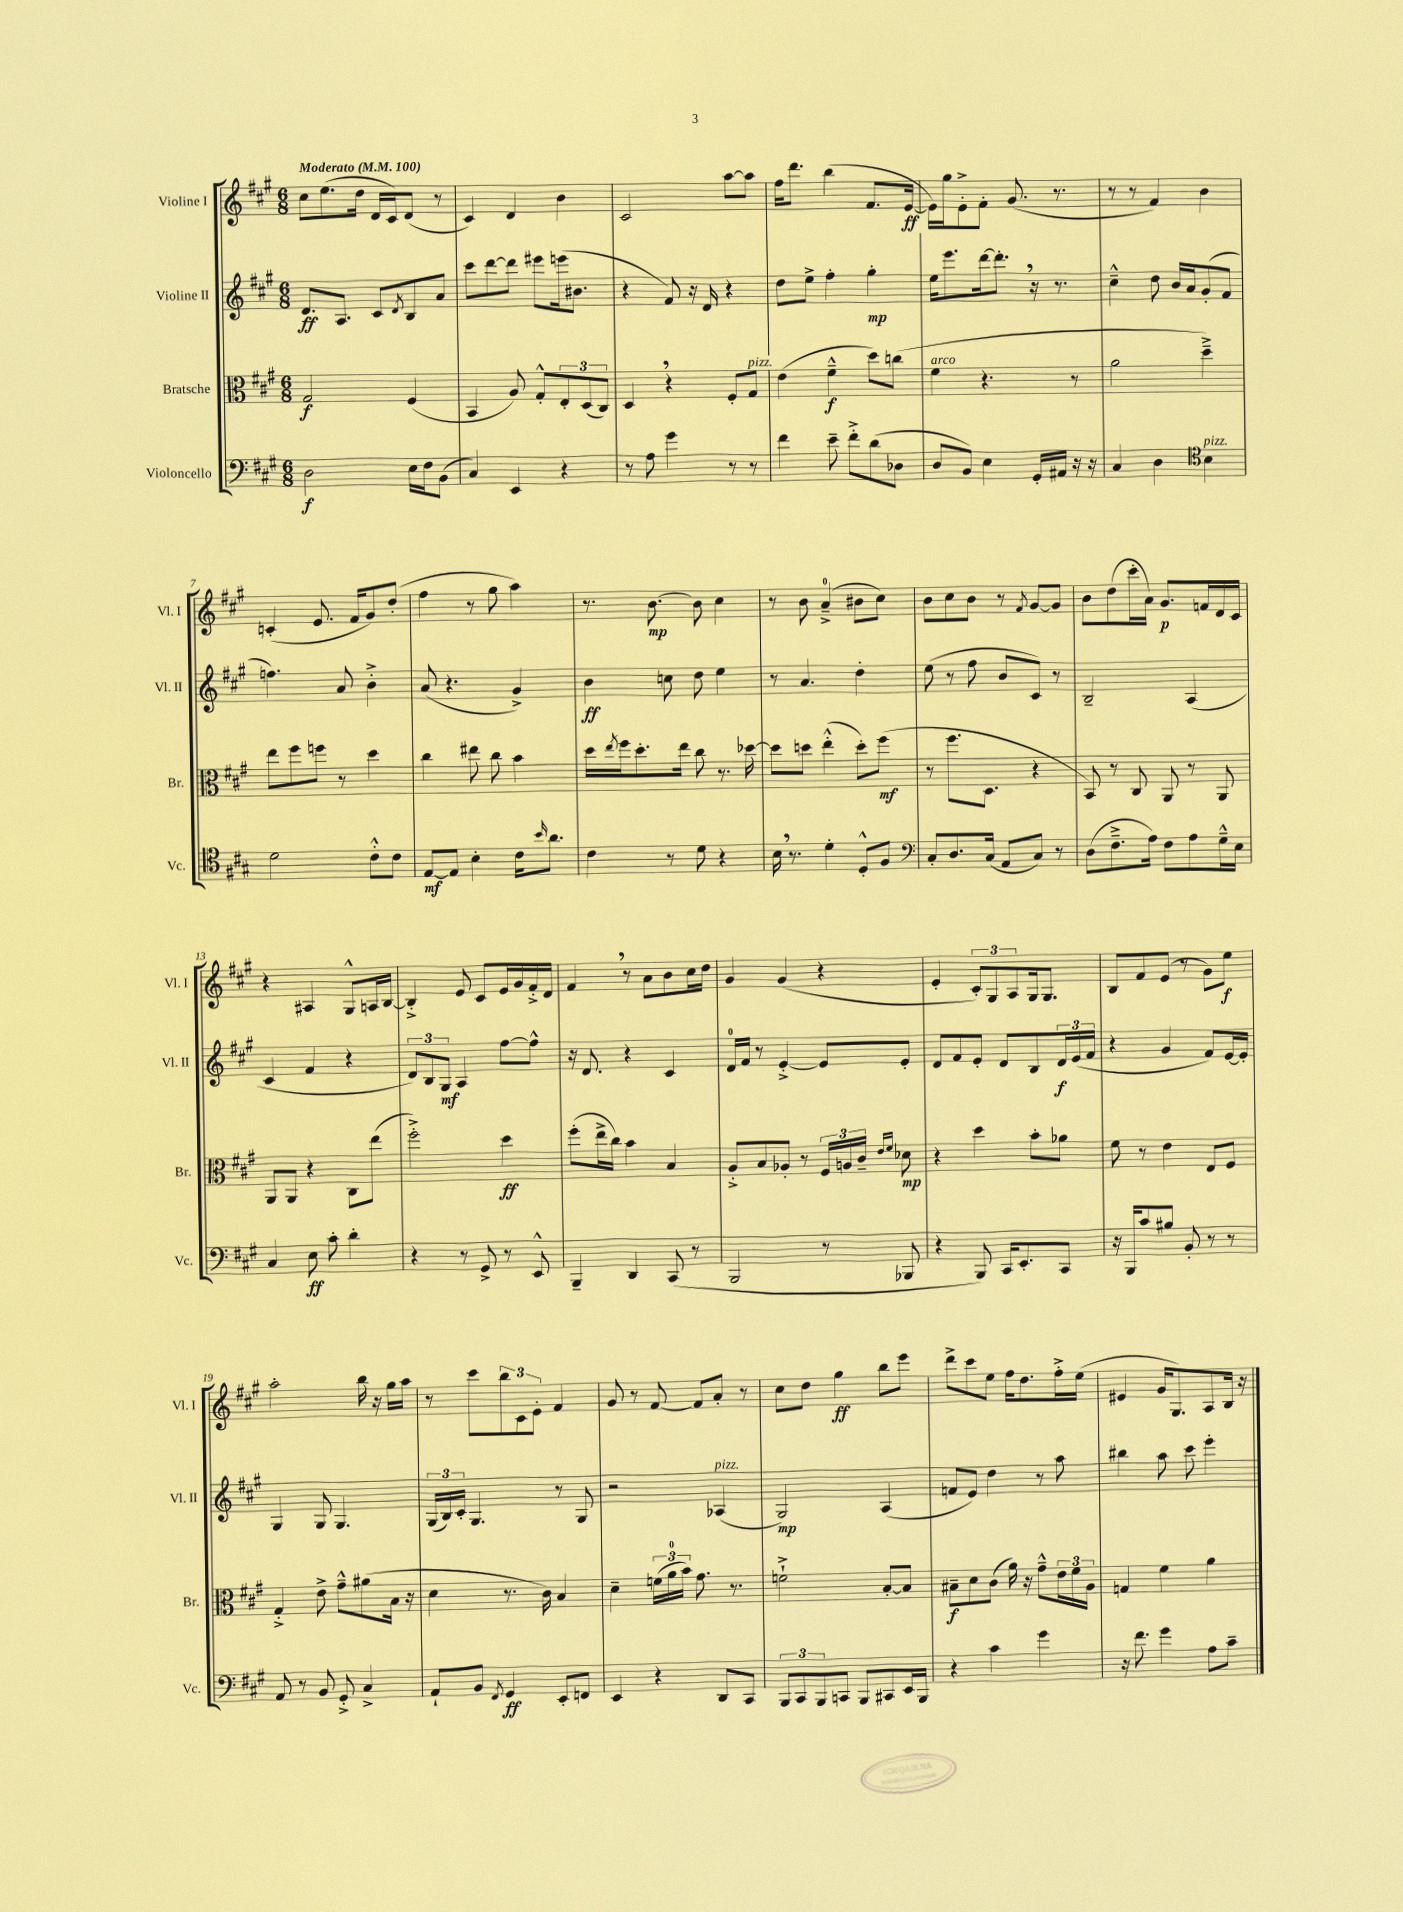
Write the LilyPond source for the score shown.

<<
\new StaffGroup <<
\new Staff = "s0" \with { instrumentName = "Violine I" shortInstrumentName = "Vl. I" } {
    \clef treble \key a \major \numericTimeSignature \time 6/8 \tempo "Moderato" 4 = 100
    cis''8 e''8.( d''16 d'16 cis'16) d'8( r8 |
    cis'4) d'4 b'4 |
    cis'2 a''8~ a''8 |
    fis''16 d'''8. b''4( fis'8. e'16~\ff |
    e'16) gis''16 e'8-.-> fis'8-. gis'8.( r8. |
    r8 r8 fis'4) b'4 |
    c'4-.( e'8. fis'16 gis'8) d''8-.( |
    fis''4 r8 gis''8 a''4) |
    r8. b'8.~\mp b'8 cis''4 |
    r8 b'8 a'4-0--->( bis'8 cis''8) |
    b'8 cis''8 b'8 r8 \acciaccatura { fis'8 } gis'8~ gis'8 |
    b'8 d''8( cis'''16-. a'16) gis'8.\p f'16 d'16 cis'16 |
    r4 ais4 gis8-^ a16 b16~ |
    b4-.-> e'8 cis'8 e'16 gis'16 fis'16-.-> d'16 |
    fis'4 \breathe r8 a'8 b'8 cis''16 d''16 |
    gis'4 gis'4( r4 |
    e'4-. \tuplet 3/2 { cis'8-.) gis8 a8 } gis16 gis8. |
    b8 fis'8 e'8( r8 gis'8) e''8\f |
    a''2-. b''16 r16 gis''16 a''16 |
    r8 cis'''8 \tuplet 3/2 { b''8 cis'8 e'8-. } fis'4 |
    gis'8 r8 fis'8~ fis'8 a'8-. r8 |
    cis''8 d''8 gis''4\ff b''8 e'''8 |
    d'''8-> cis'''8 e''8 fis''16 d''8. fis''16-.-> e''16( |
    eis'4 gis'16 gis8.) a8 b16 r16 \bar "|." |
}
\new Staff = "s1" \with { instrumentName = "Violine II" shortInstrumentName = "Vl. II" } {
    \clef treble \key a \major \numericTimeSignature \time 6/8
    d'8.\ff a8. cis'8 \acciaccatura { d'8 } b8 a'8 |
    cis'''8 d'''8~ d'''8 eis'''8 e'''16( bis'8. |
    r4 fis'8) r16 d'16 r4 |
    d''8 e''8-> fis''4-. gis''4-.\mp |
    e''16 e'''8. d'''16~ d'''8.-. \breathe r16 r8. |
    cis''4---^ d''8 b'16 a'16 gis'8-.( fis'8 |
    f''4.) a'8 b'4-.-> |
    a'8( r4. gis'4->) |
    b'4\ff c''8 d''8 e''4 |
    r8 a'4. d''4-. |
    e''8( r8 fis''8 b'8 cis'8) r8 |
    b2-- a4( |
    cis'4 fis'4 r4 |
    \tuplet 3/2 { d'8) b8 gis8\mf } a4 fis''8~ fis''8-^ |
    r16 d'8. r4 cis'4 |
    d'16-0 fis'16 r8 e'4~-.-> e'8 e'8-. |
    d'8 fis'8 e'8-. d'8 b8 \tuplet 3/2 { d'16\f e'16( fis'16 } |
    r4 gis'4 fis'8) e'16~ e'16-. |
    gis4 gis8 gis4. |
    \tuplet 3/2 { gis16( b16) cis'16-. } gis4. r8 gis8 |
    r2 aes4^\markup { \italic "pizz." }( |
    gis2\mp) a4( |
    f'8 e'8) d''4 r8 a''8 |
    bis''4 a''8 cis'''8 e'''4-. \bar "|." |
}
\new Staff = "s2" \with { instrumentName = "Bratsche" shortInstrumentName = "Br." } {
    \clef alto \key a \major \numericTimeSignature \time 6/8
    gis2\f fis4( |
    b,4 a8) gis8-.-^ \tuplet 3/2 { e8-. d8( cis8) } |
    d4 \breathe r4 fis8-. gis8^\markup { \italic "pizz." } |
    e'4( fis'4---^\f d''8) c''8( |
    fis'4^\markup { \italic "arco" } r4. r8 |
    a'2 d''4--->) |
    e''8 fis''8 f''8 r8 d''4 |
    cis''4 eis''8 cis''8 b'4 |
    d''16 \acciaccatura { e''8 } fis''16 d''8.-. e''16 cis''8 r8. des''16~ |
    des''8 d''8 e''4-.-^( d''8-.) fis''8\mf( |
    r8 fis''8. d8. r4 |
    b,8) r8 cis8 a,8 r8 a,8 |
    a,8 a,8 r4 cis8 e''8( |
    fis''2-.->) d''4\ff |
    fis''8-.( e''16-> cis''16) b'4 b4 |
    a8-.-> b8 aes8-. r8 \tuplet 3/2 { fis16 a16 cis'16-- } \grace { e'16 fis'16 } des'8\mp |
    r4 d''4 b'8-. aes'8 |
    fis'8 r8 e'4 e8 fis8 |
    gis4-.-> e'8-> gis'8---^ ais'8( b16 r16 |
    d'4 r8. cis'16) b4 |
    d'4-- \tuplet 3/2 { f'16( a'16-0 b'16) } gis'8. r8. |
    f'2-!-> b8~-. b8 |
    bis8--\f d'8 cis'8( a'16) r16 gis'8---^ \tuplet 3/2 { e'16 fis'16 a16 } |
    g4 fis'4 a'4 \bar "|." |
}
\new Staff = "s3" \with { instrumentName = "Violoncello" shortInstrumentName = "Vc." } {
    \clef bass \key a \major \numericTimeSignature \time 6/8
    d2\f e16 fis16 b,8( |
    cis4) e,4 r4 |
    r8 a8 gis'4 r8 r8 |
    fis'4 e'8-- fis'8-.-> d'8( des8 |
    d8 b,8) e4 gis,16-. ais,16 r16 r16 |
    cis4 d4 \clef tenor b4^\markup { \italic "pizz." } |
    d'2 cis'8-.-^ cis'8 |
    e8~\mf e8 b4-. cis'16 \grace { b'16 } a'8. |
    cis'4 r8 d'8 r4 |
    b16 \breathe r8. d'4-. d8-.-^ fis8 |
    \clef bass cis8-. d8. cis16( a,8 cis8) r8 |
    d8( fis8.---> a16) fis8 a8 gis16---^ e16 |
    cis4 e8\ff cis'8-. d'4-. |
    r4 r8 gis,8-> r8 e,8-^ |
    b,,4-- d,4 cis,8( r8 |
    b,,2 r8 bes,,8 |
    r4 b,,8) cis,16 e,8.-. cis,8 |
    r16 b,,16 cis'8 bis8 b,8-. r8 r8 |
    a,8 r8 b,8 gis,8-.-> cis4-> |
    a,8-! b,8 \acciaccatura { fis,8 } gis,4\ff e,8-. f,8 |
    e,4 r4 d,8 cis,8 |
    \tuplet 3/2 { b,,8 cis,8 b,,8 } c,8 b,,8 cis,8 e,16 b,,16 |
    r4 cis'4 gis'4 |
    r16 fis'8. gis'4 a8 cis'8-- \bar "|." |
}
>>
>>
